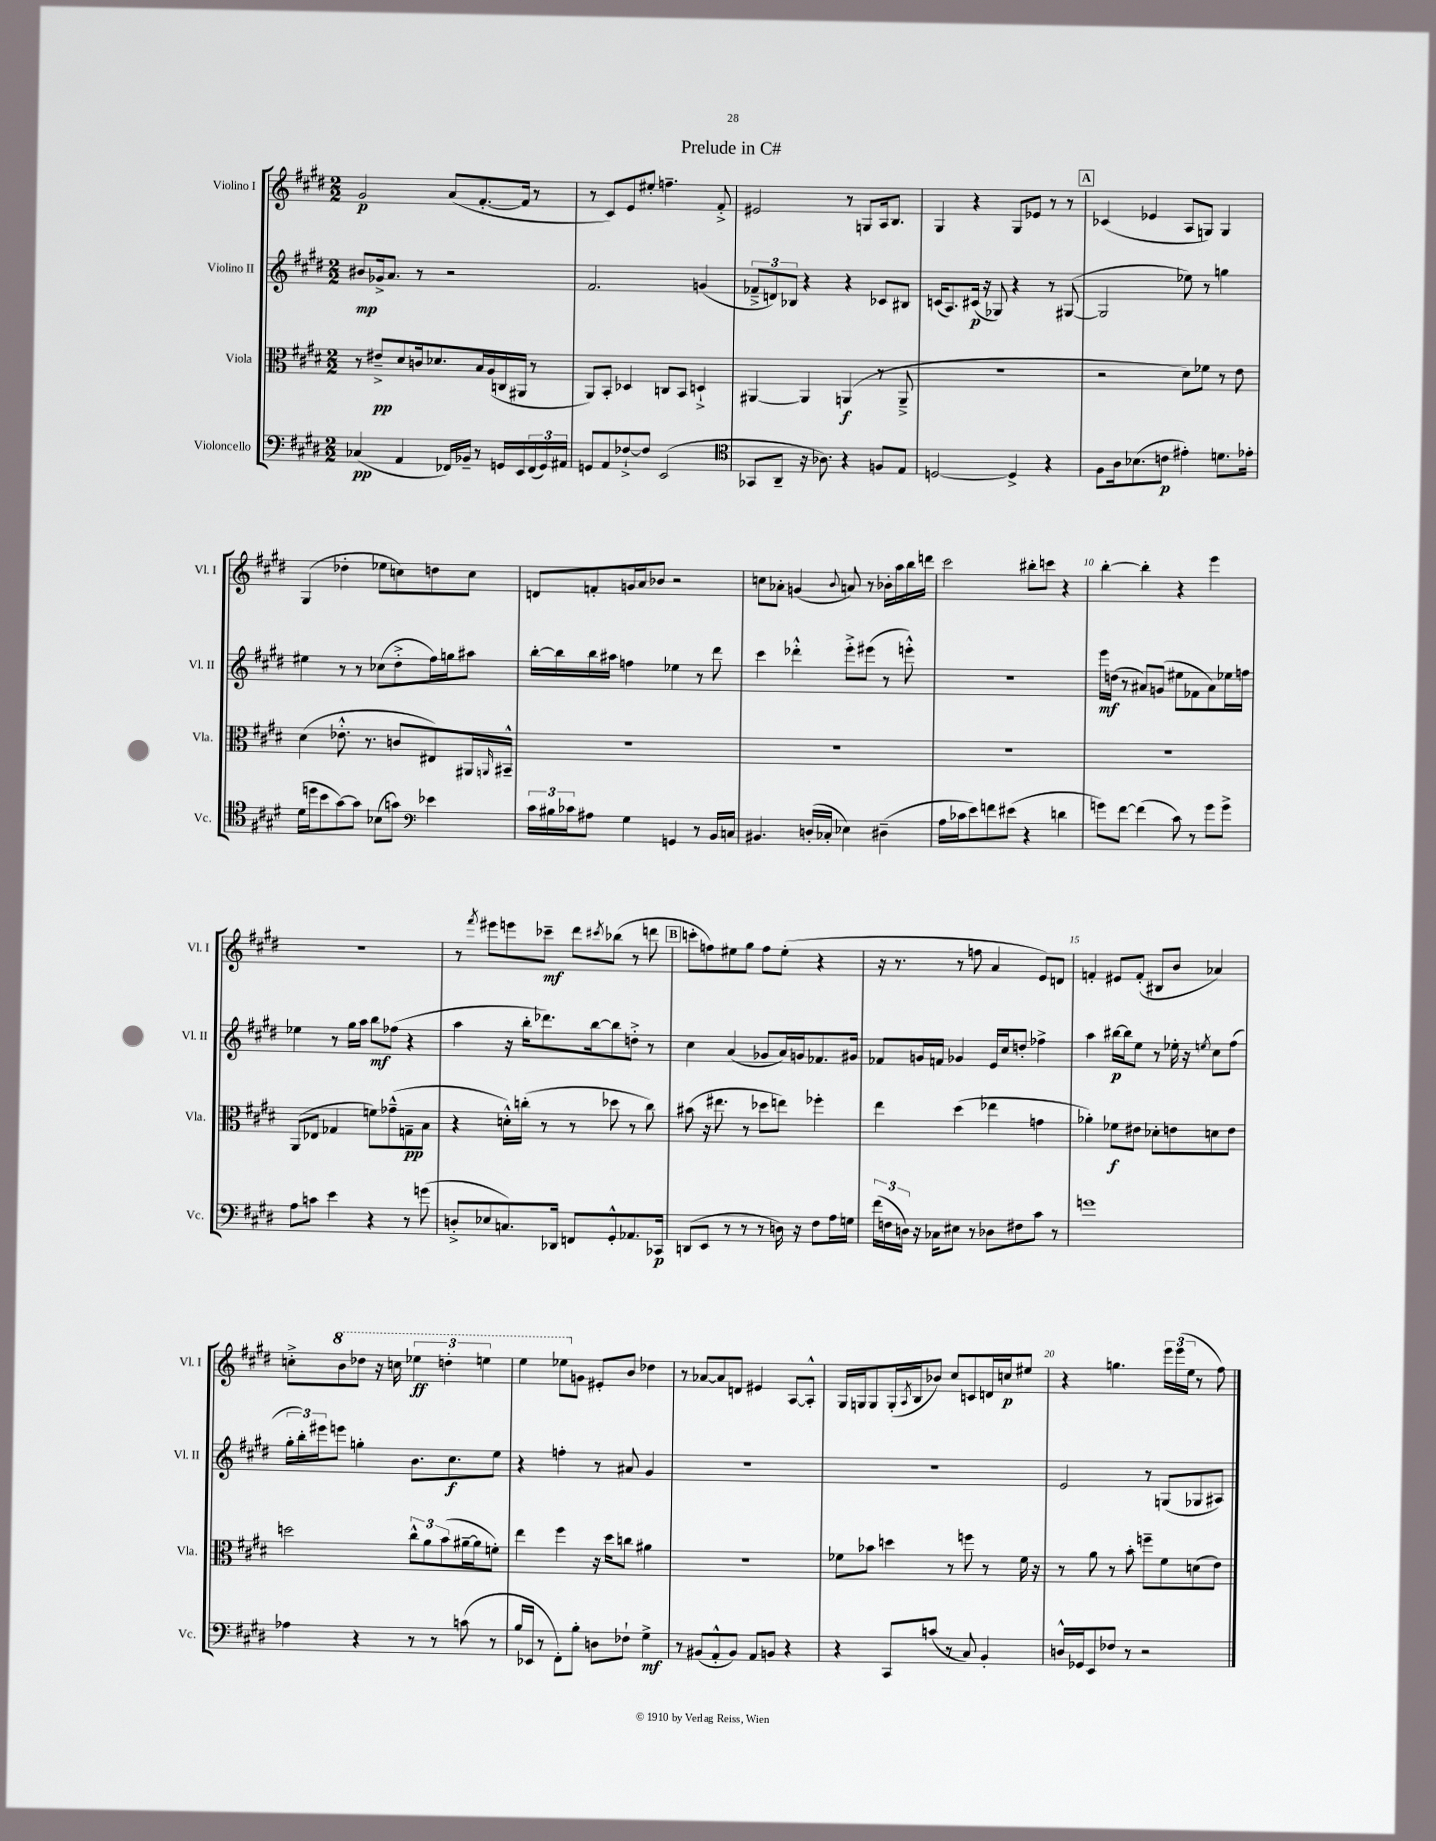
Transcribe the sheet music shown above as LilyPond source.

\header { title = "Prelude in C#" }
<<
\new StaffGroup <<
\new Staff = "s0" \with { instrumentName = "Violino I" shortInstrumentName = "Vl. I" } {
    \clef treble \key e \major \numericTimeSignature \time 2/2
    gis'2\p a'8( fis'8.~-. fis'16 r8 |
    r8 cis'8) e'8 eis''8-. f''4.-- fis'8-.-> |
    eis'2 r8 g8 a16 b8. |
    gis4 r4 gis8 ees'8 r8 r8 |
    \mark \markup { \box "A" } ces'4( ees'4 a8 g8) g4 |
    gis4( des''4-. ees''8 c''8) d''8 c''8 |
    d'8 f'8-. g'16 a'16 bes'8 r2 |
    c''8 aes'8-. g'4( \appoggiatura { b'8 } a'8) r8 bes'16-. a''16 b''16 d'''16 |
    cis'''2 bis''8-. c'''8 r4 |
    b''4~-. b''4-. r4 e'''4 |
    R1 |
    r8 \acciaccatura { fis'''8 } eis'''8 e'''8 ces'''8--\mf dis'''8 \acciaccatura { cis'''8 } bes''8( r8 d'''8 |
    \mark \markup { \box "B" } c'''8-. f''8) eis''8 gis''8 f''8 eis''8-.( r4 |
    r16 r8. r8 f''8 a'4 e'8) d'8 |
    f'4-. eis'8 f'8-.( bis8 b'8 aes'4) |
    c''8-.-> \ottava #1 b''8 des'''8 r16 c'''16 \tuplet 3/2 { ees'''4\ff d'''4-. e'''4 } |
    e'''4 ees'''8 \ottava #0 g'8 eis'8-. b'8 des''4 |
    r8 aes'8~ aes'8 d'8 eis'4 a8~ a8-.-^ |
    gis16 g16 g8 g16-.( \acciaccatura { a8 } b16 bes'8) cis''8 c'8 d'16 c''16\p eis''8 |
    r4 g''4. \tuplet 3/2 { e'''16 e'''16( e''16 } r8 fis''8) \bar "|." |
}
\new Staff = "s1" \with { instrumentName = "Violino II" shortInstrumentName = "Vl. II" } {
    \clef treble \key e \major \numericTimeSignature \time 2/2
    bis'8\mp ges'16-> a'8. r8 r2 |
    fis'2. g'4( |
    \tuplet 3/2 { fes'8---> d'8) bes8 } r4 r4 ces'8 bis8 |
    c'16( a8.) cis'16\p( r16 ges8) r4 r8 gis8~( |
    \mark \markup { \box "A" } gis2 ees''8) r8 g''4 |
    eis''4 r8 r8 ces''8( dis''8-.-> fis''16) g''16 ais''8 |
    b''16~-. b''16 b''16 ais''16 f''4 ees''4 r8 dis'''8 |
    cis'''4 des'''4-.-^ e'''8-.-> eis'''8( r8 e'''8-.-^) |
    R1 |
    e'''16\mf d''16( r8 ais'8) g'8( eis''8 fes'8 ais'8) ees''16 f''16 |
    ees''4 r8 gis''16 a''16 b''8\mf fes''8( r4 |
    a''4 r16 b''16-. des'''8.) b''16~ b''8 d''8-.-> r8 |
    \mark \markup { \box "B" } cis''4 a'4( ges'8 a'16) g'16 fes'8. gis'16 |
    fes'8 g'16 f'16 ges'4 e'16 cis''16 d''8-. fes''4-> |
    a''4 bis''16~\p bis''16 e''8 r8 ees''16-. r16 \acciaccatura { e''8 } cis''8 fis''8( |
    \tuplet 3/2 { gis''16-. b''16-.) eis'''16 } e'''8 g''4-. b'8. cis''8.\f e''8 |
    r4 f''4-. r8 ais'8 gis'4 |
    R1 |
    R1 |
    e'2 r8 g8( ges8 ais8) \bar "|." |
}
\new Staff = "s2" \with { instrumentName = "Viola" shortInstrumentName = "Vla." } {
    \clef alto \key e \major \numericTimeSignature \time 2/2
    r8 eis'8--->\pp dis'8 c'16 des'8. b16 a16( c16 ais,16 r8 |
    a,8) b,8-. des4 c8 b,8 d4-!-> |
    ais,4~ ais,4 a,4\f( r8 a,8---> |
    r1 |
    \mark \markup { \box "A" } r2 dis'8) fes'8 r8 e'8 |
    dis'4( ees'8.-.-^ r8. c'8 eis8) ais,16 \grace { a,16 } bis,16---^ |
    R1 |
    R1 |
    R1 |
    R1 |
    a,8( ees8 ges4 f'8) ges'8---^( g8--\pp b8 |
    r4 d'16-.-^) c''16-.( r8 r8 des''8 r8 c''8) |
    \mark \markup { \box "B" } bis'8( r16 eis''8. r8 des''8 e''8) fes''4-. |
    e''4 dis''4( ees''4 g'4 |
    aes'4-.) fes'8\f eis'8 des'8-. e'8 d'8 e'8 |
    d''2 \tuplet 3/2 { cis''8-^ a'8 b'8( } ais'16~-- ais'16 f'8-.) |
    e''4 fis''4 r16 dis''16 c''8 ais'4 |
    R1 |
    fes'8 bes'8 d''4 r8 f''8 r8 fes'16 r16 |
    r8 a'8 r8 b'8-. f''8-- fis'8 d'8( e'8) \bar "|." |
}
\new Staff = "s3" \with { instrumentName = "Violoncello" shortInstrumentName = "Vc." } {
    \clef bass \key e \major \numericTimeSignature \time 2/2
    ces4\pp( a,4 fes,16) bes,16-- r8 g,16 e,16 \tuplet 3/2 { fes,16( g,16) ais,16 } |
    g,8 a,8 fes8~-!-> fes8 e,2( |
    \clef tenor ges,8 a,8-- r16 aes8.) r4 f8 e8 |
    d2~ d4-> r4 |
    \mark \markup { \box "A" } fis8 a16 bes8.( c'8\p eis'4-.) d'8. ees'16-. |
    dis'16( d''16 b'8 gis'8~) gis'8 bes8( g'8) \clef bass ees'4 |
    \tuplet 3/2 { cis'16 bis16 ces'16 } ais8 gis4 g,4 r8 b,16 c16 |
    bis,4. d16-.( ces16-. ees4) dis4--( |
    a16 ces'16 e'8) f'8 eis'8( r4 d'4 |
    g'8) fis'8~ fis'4( cis'8) r8 g'8 g'8-> |
    a8 c'8 e'4 r4 r8 g'8( |
    d8-.-> ees8 c8.) des,16 f,8 gis,8-.-^ aes,8. ces,16\p |
    \mark \markup { \box "B" } d,8( e,8 r8 r8 r8 d16) r16 fis8 a16 g16 |
    \tuplet 3/2 { fis'16( f16 d16) } r16 ces16 eis8 r8 des8 fis8 cis'8 r8 |
    g'1 |
    aes4 r4 r8 r8 c'8( r8 |
    b16 ees,16 r8 fis,8-.) b8-. d8 fes8-! gis4->\mf |
    r8 bis,8( a,8-.-^ bis,8) a,8 b,8 r4 |
    r4 cis,8 c'8( r8 cis8) b,4-. |
    d16-^ ges,16 e,8 fes8 r8 r2 \bar "|." |
}
>>
>>
\layout { \context { \Score \override BarNumber.break-visibility = ##(#f #t #t) barNumberVisibility = #(every-nth-bar-number-visible 5) } }
